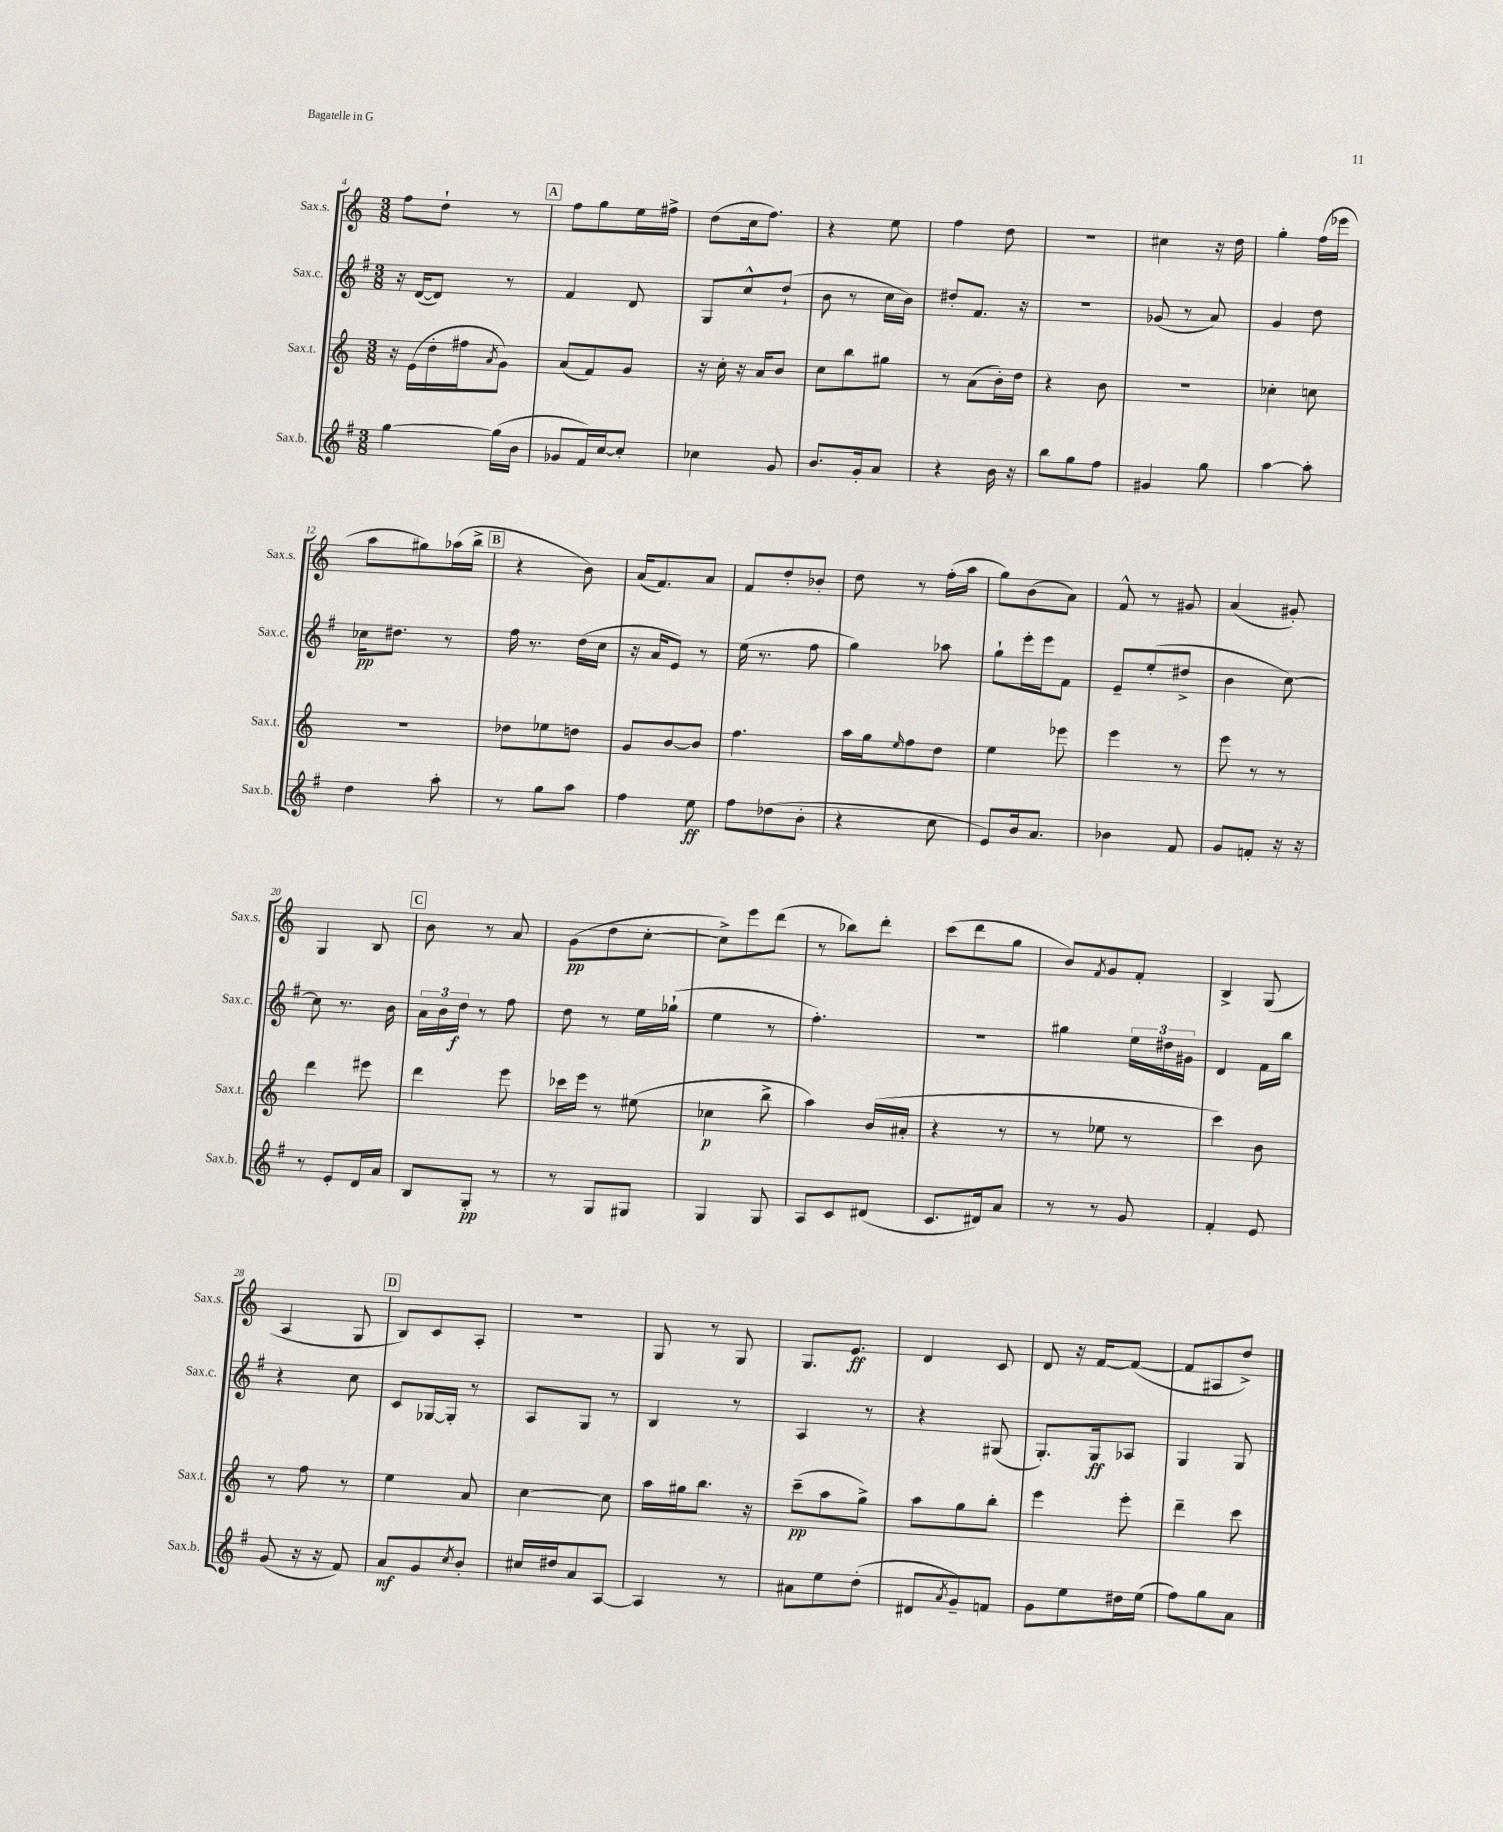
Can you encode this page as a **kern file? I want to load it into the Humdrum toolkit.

**kern	**kern	**kern	**kern
*staff4	*staff3	*staff2	*staff1
*clefG2	*clefG2	*clefG2	*clefG2
*k[f#]	*k[]	*k[f#]	*k[]
*M3/8	*M3/8	*M3/8	*M3/8
[4gg	16r	16r	8ff
.	(16e	([16d	.
.	16dd'	8d])	8dd`
.	16ff#	.	.
.	8qa	.	.
(16gg]	8g)	8r	8r
16b	.	.	.
=	=	=	=
8g-	(8a	4f#	8ff
16f#)	8f)	.	8gg
[16cc	.	.	.
8cc']	8g	8d	16ee
.	.	.	16ff#^
=	=	=	=
4cc-	16r	8G	(8dd
.	16cc'	.	.
.	16r	8cc^^	16cc
.	16a	.	8.ff)
8g	8b	(8dd`	.
=	=	=	=
8.b	8cc	8b	4r
.	8bb	8r	.
16g'	.	.	.
8a	8gg#	16cc	8ee
.	.	16b)	.
=	=	=	=
4r	8r	8dd#'	4ff
.	(8a	8.f#	.
16b	16b')	.	8dd
16r	16dd	16r	.
=	=	=	=
8bb	4r	4.r	4.r
8gg	.	.	.
8ff#	8b	.	.
=	=	=	=
4g#	4.r	(8g-	4cc#
.	.	8r	.
8gg	.	8a)	16r
.	.	.	16dd
=	=	=	=
[4aa	4cc-'	4g	4gg'
8aa']	8cc	8dd	(16ff
.	.	.	16eee-
=	=	=	=
4dd	4.r	16cc-	8aa
.	.	8.dd#	.
.	.	.	8gg#)
8aa'	.	8r	(16aa-
.	.	.	16bb^
=	=	=	=
8r	8dd-	16ff#	4r
.	.	8.r	.
8gg	8ee-	.	.
8aa	8dd	(16dd	8b)
.	.	16cc	.
=	=	=	=
4ff#	8g	16r	(16a
.	.	16a	8.f)
.	[8b	8e)	.
8ee	8b]	8r	8a
=	=	=	=
8ff#	4.ff	(16ee	8f
.	.	8.r	.
(8dd-	.	.	8dd'
8b'	.	8ff#	8b-'
=	=	=	=
4r	16aa	4gg)	8dd
.	16gg	.	.
.	16qqee	.	.
.	8ff	.	8r
8cc	8dd	8aa-	(16ff'
.	.	.	16aa
=	=	=	=
8e)	4ee	8gg`	8gg)
16b	.	16eee'	(8b
8.a	.	16eee	.
.	8eee-	8f#	8a)
=	=	=	=
4b-	4eee	8e~	8f^^
.	.	(8ee'	8r
8f#	8r	8dd#^	8g#
=	=	=	=
8g	8eee	4b	(4a
8f'	8r	.	.
16r	8r	[8cc)	8g#')
16r	.	.	.
=	=	=	=
8r	4ddd	8cc]	4G
8e'	.	8.r	.
16d	8eee#	.	8B
16a	.	16b	.
=	=	=	=
8B	4ddd	24a	8b
.	.	24b	.
.	.	24dd	.
8G'	.	8r	8r
8r	8eee	8ff#	8a
=	=	=	=
8r	16ccc-	8dd	(8g
.	16eee	.	.
8G	8r	8r	8dd
8G#	(8ee#	16ee	[8cc'
.	.	(16gg-`	.
=	=	=	=
4G	4cc-	4ee	8cc^])
.	.	.	8eee
8G	8bb^	8r	(8ddd
=	=	=	=
8A	4aa)	4.ff#')	8r
8c	.	.	8bb-)
(8d#	(16b	.	8ddd'
.	16a#'	.	.
=	=	=	=
8.c	4r	4.r	(8ccc
.	.	.	8ddd
16d#)	.	.	.
8a	8r	.	8gg
=	=	=	=
8r	8r	4gg#	8b)
.	.	.	8qf
8r	8ee-	.	8g
8g	8r	24ee	8f'
.	.	24dd#	.
.	.	24g#	.
=	=	=	=
4f#'	4ccc)	4d	4B^
8e	8b	16f#	(8G
.	.	16bb	.
=	=	=	=
(8g	8r	4r	4A
16r	8ff	.	.
16r	.	.	.
8f#)	8r	8cc	8G
=	=	=	=
8a	4ee	8c	8B)
8g	.	[16G-	8c
.	.	16G-']	.
8qcc	.	.	.
8b'	8a	8r	8A'
=	=	=	=
16cc#	[4cc	8A	4.r
16dd#	.	.	.
8a	.	8G	.
[8A	8cc]	8r	.
=	=	=	=
4A]	16aa	4B	8G
.	16gg#	.	.
.	8.bb	.	8r
8r	.	8r	8G
.	16r	.	.
=	=	=	=
8a#	(8ccc~	4A	8.G
8ee	8aa	.	.
.	.	.	8.e
(8dd'	8gg^)	8r	.
=	=	=	=
8d#	8aa	4r	4d
8qa	.	.	.
8g~)	8gg	.	.
8f	8bb'	(8G#	8c
=	=	=	=
8g	4eee	8.G')	8d
8ee	.	.	16r
.	.	16G	[16f
16dd#	8eee'	8A-	(8f_
(16ee	.	.	.
=	=	=	=
8ff#)	4ddd~	4G	8f]
8gg	.	.	8A#
8a	8ccc	8G	8dd^)
==	==	==	==
*-	*-	*-	*-
